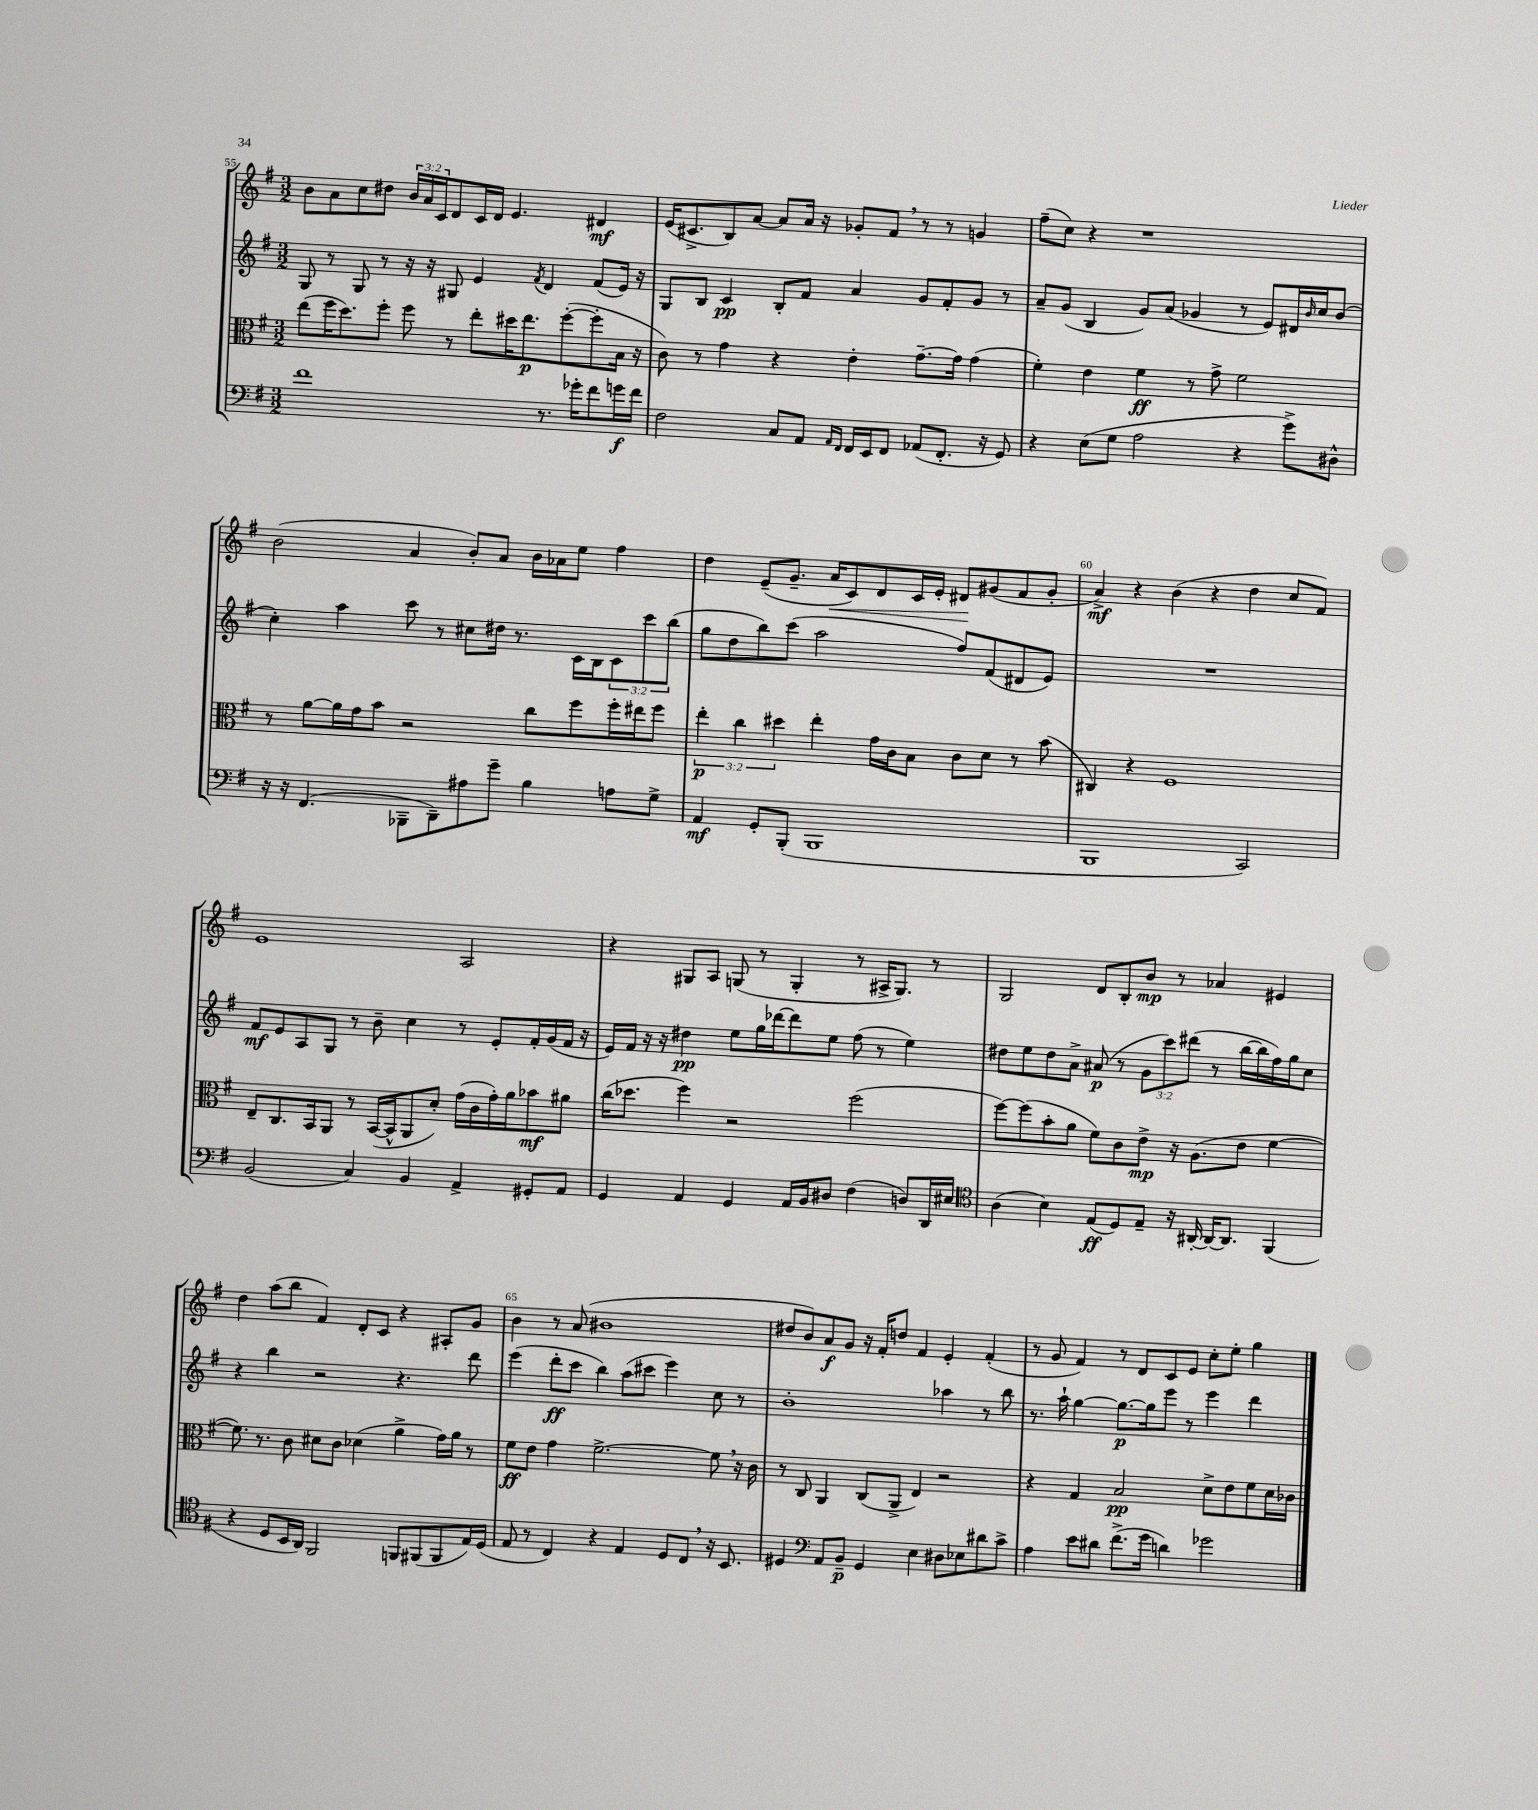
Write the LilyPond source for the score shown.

<<
\new StaffGroup <<
\new Staff = "s0" {
    \clef treble \key g \major \numericTimeSignature \time 3/2 \override Staff.TupletNumber.text = #tuplet-number::calc-fraction-text
    b'8 a'8 c''8 dis''8 \tuplet 3/2 { b'16 a'16 c'16 } d'8 c'16 d'16 e'4. dis'4\mf |
    e'16( cis'8.-> b8) a'8~ a'8 a'16 r16 ges'8-. fis'8 \breathe r8 r8 g'4 |
    fis''8--( c''8) r4 r1 |
    b'2( a'4 b'8-.) a'8 b'16 aes'16 e''8 fis''4 |
    d''4 e'8--( g'8.-- a'16\< c'8) d'8 c'16 e'16-. dis'8\! gis'8( fis'8 gis'8-. |
    a'4->\mf) r4 b'4( r4 d''4 c''8 fis'8) |
    e'1 a2 |
    r4 gis8 a8 g8( r8 g4-. r8 ais16-> g8.) r8 |
    g2 d'8 b8-. b'8\mp r8 aes'4 eis'4 |
    d''4 a''8( b''8 fis'4) d'8-. c'8 r4 ais8-. g'8 |
    b'4 r8 a'8( bis'1 |
    dis''8 b'8) a'8\f g'8 r16 fis'16-. d''8 fis'4 e'4-. fis'4-.( |
    r8 g'8 fis'4) r8 d'8 c'8 e'8 c''8-. e''8-. g''4 \bar "|." |
}
\new Staff = "s1" {
    \clef treble \key g \major \numericTimeSignature \time 3/2 \override Staff.TupletNumber.text = #tuplet-number::calc-fraction-text
    g8 r8 g8 r8 r16 r16 gis8 e'4 \acciaccatura { fis'8 } d'4 fis'8( e'16) r16 |
    g8 b8 c'4\pp b8-. fis'8 a'4 g'8 fis'8-. g'8 r8 |
    a'8-- g'8( b4 g'8) a'8( ges'4 r8 e'8) dis'16 \grace { b'16 } c''16 b'8( |
    c''4-.) a''4 c'''8 r8 cis''8 dis''16 r8. c'16 b16 \tuplet 3/2 { c'8 c'''8 b''8( } |
    g''8 d''8 b''8) c'''8( a''2 fis''8) fis'8( dis'8 e'8) |
    R1. |
    fis'8\mf e'8 a8 g8 r8 b'8-- c''4 r8 e'8-. fis'16-. g'16( fis'16 r16 |
    e'16) fis'16 r16 r16 dis''4\pp e''8 g''16 des'''16~ des'''8 e''8 fis''8( r8 e''4) |
    dis''8 e''8 dis''8 a'8-> ais'8\p( r8 \tuplet 3/2 { g'8 c'''8) dis'''8( } r8 b''16~ b''16 fis''16) g''16 c''8 |
    r4 b''4 r2 r4. d'''8 |
    e'''4( d'''8-.\ff c'''8 b''4) a''8( cis'''8 e'''4) c''8 r8 |
    b'1-. aes''4 r8 b''8 |
    r8. a''16-! g''4~ g''8.~\p g''16 e'''8 r8 e'''4 d'''4 \bar "|." |
}
\new Staff = "s2" {
    \clef alto \key g \major \numericTimeSignature \time 3/2 \override Staff.TupletNumber.text = #tuplet-number::calc-fraction-text
    e''8( fis''16 d''8.) fis''8-. fis''8 r8 e''8-. dis''16 e''8.\p fis''8~-.( fis''8-. b16 r16 |
    c'8) r8 g'4 r4 e'4-. g'8.~-- g'16 g'4( |
    fis'4-.) e'4 fis'4\ff r8 g'8-> fis'2 |
    r8 a'8~ a'16 g'16 b'8 r2 c''8 fis''8 fis''16-. eis''16 fis''8 |
    \tuplet 3/2 { e''4-.\p c''4 dis''4 } e''4-. g'16 c'16 b8 c'8 d'8 r8 b'8( |
    cis4) r4 fis1 |
    e8-- c8. b,16 a,8 r8 b,16~( b,16-^ a,8 d'8-.) g'16( c'16 g'16-.) a'16 bes'8\mf ais'8 |
    c''16( des''8. fis''4) r2 fis''2( |
    fis''8~) fis''8( b'8-. a'8 fis'8) c'8 e'8->\mp r16 a8.( e'8 fis'4~ |
    fis'8.) r8. c'8 dis'8 c'8 des'4( a'4-> g'16) a'16 r8 |
    fis'8\ff e'8 g'4 fis'2.~-> fis'8 \breathe r16 c'16 |
    r8 c8 a,4 c8( a,8-> e4) r2 |
    r4 g4 b2\pp d'8-> e'8 fis'8 d'16 ces'16 \bar "|." |
}
\new Staff = "s3" {
    \clef bass \key g \major \numericTimeSignature \time 3/2
    fis'1 r8. ges'16-. fis'8 g'16\f fis'16 |
    fis2 c8 a,8 \grace { a,16 fis,16 } fis,16 e,16 fis,8 aes,8( fis,8.-. r16 g,8) |
    r4 e8( g8 a2 r4 g'8->) dis8-^ |
    r16 r16 fis,4.( bes,,8-- d,8--) ais8 g'8-- b4 a8 g8-> |
    a,4\mf g,8-. b,,8-.( b,,1 |
    b,,1 c,2) |
    b,2( c4) b,4 a,4-> gis,8-. a,8 |
    g,4 a,4 g,4 a,16 b,16 dis8 fis4( d8) d,16 eis16 |
    \clef tenor a4( b4) e8\ff( d8) e8-- r16 ais,16~-. ais,16~ ais,8. fis,4( |
    r4 d8 b,16 a,16) fis,2 f,8 fis,8( fis,8 e16) d16( |
    e8 r8 c4) r4 e4 d8 c8 \breathe r16 b,8. |
    dis4 \clef bass a,8 b,8--\p g,4 e4 dis8 ees8 dis'8 c'8-> |
    a4 e'8 dis'8 fis'8.->( g'16 d'4) ges'2 \bar "|." |
}
>>
>>
\layout { \context { \Score currentBarNumber = #55 \override BarNumber.break-visibility = ##(#f #t #t) barNumberVisibility = #(every-nth-bar-number-visible 5) } }
